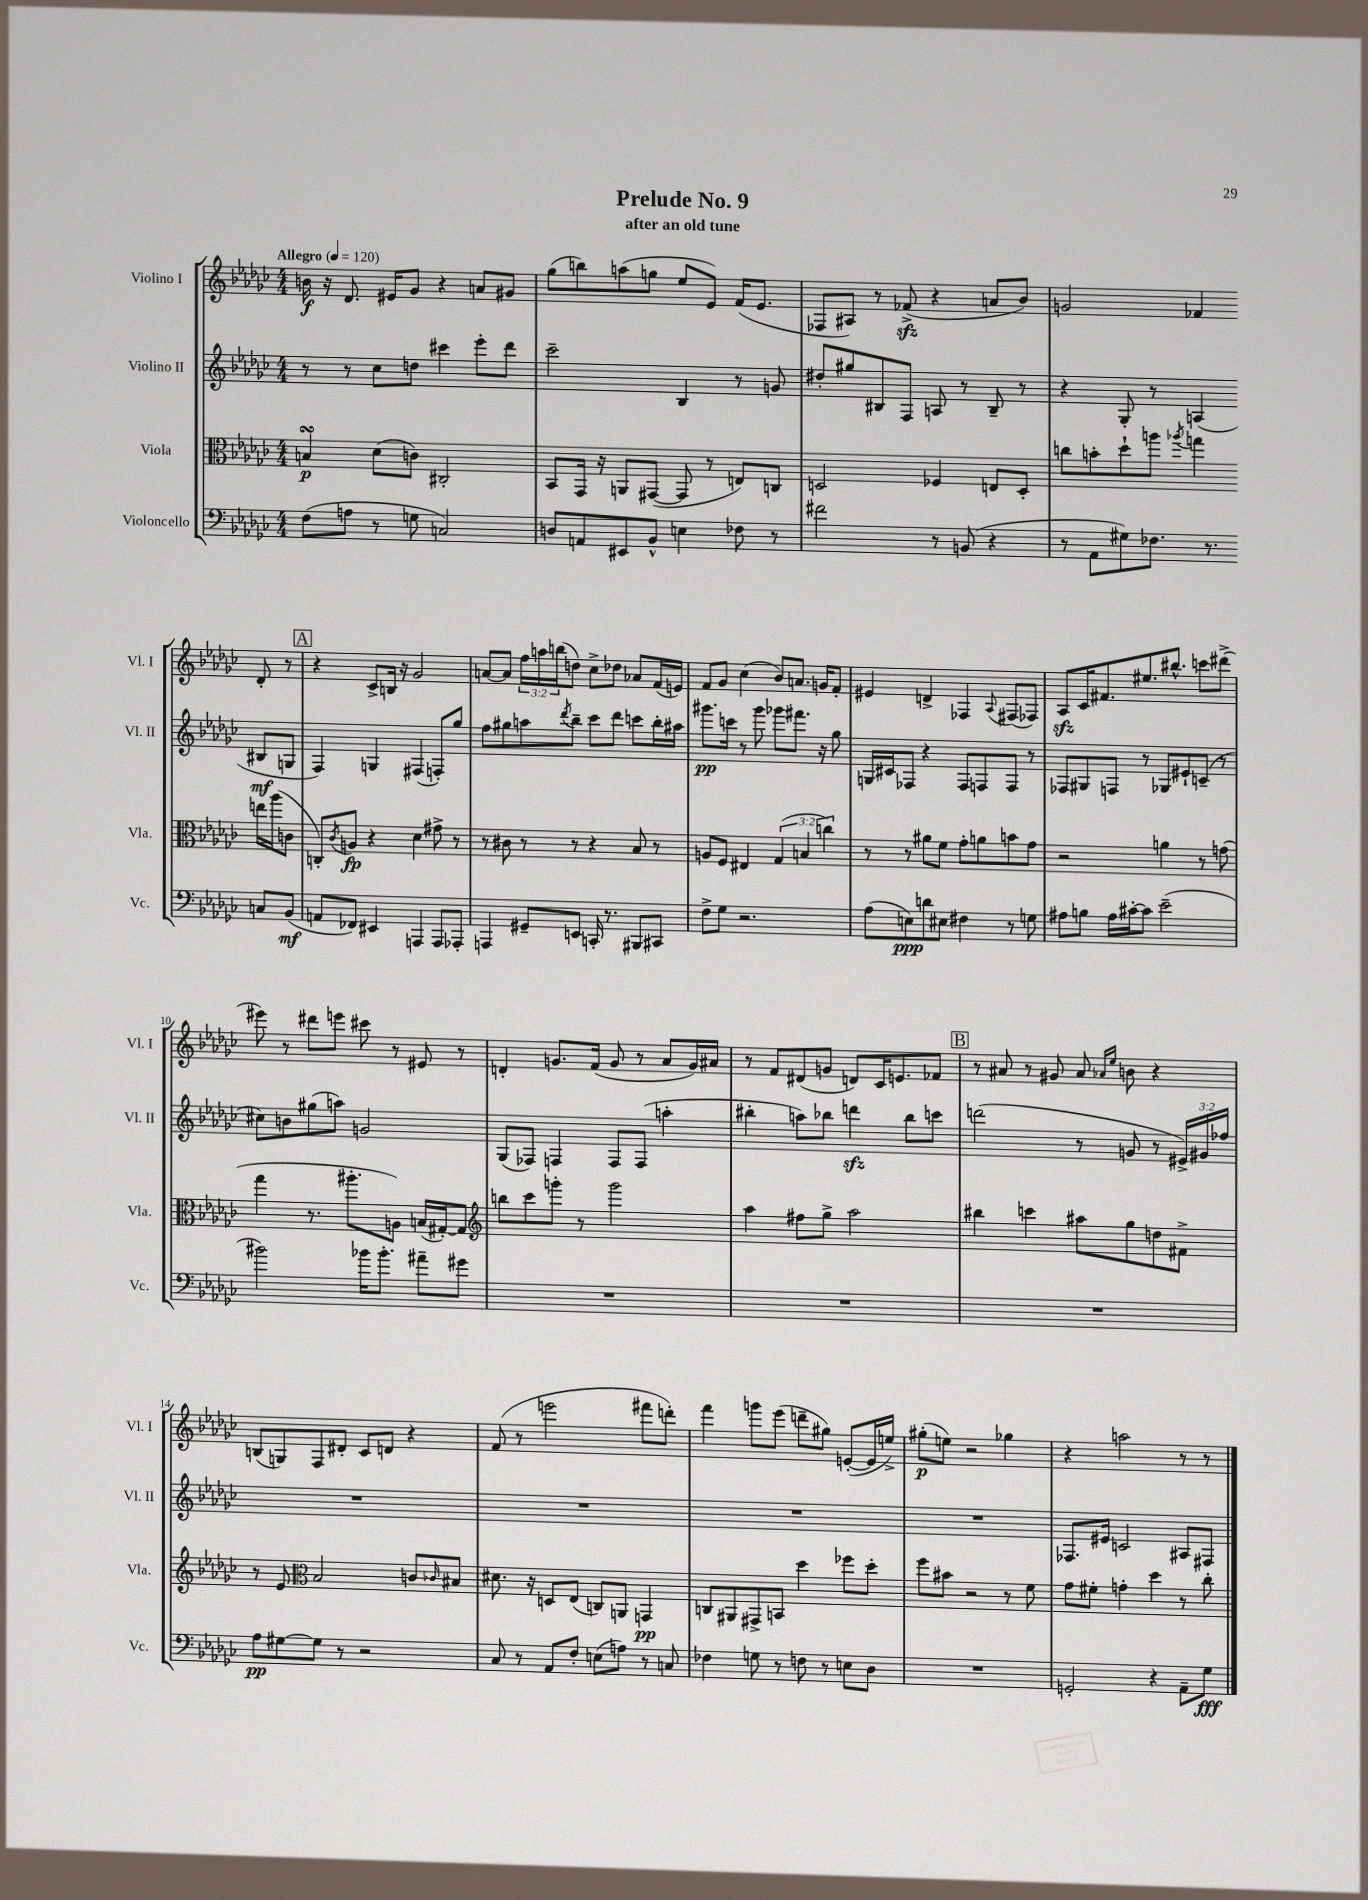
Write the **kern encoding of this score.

**kern	**dynam	**kern	**dynam	**kern	**dynam	**kern	**dynam
*part4	*part4	*part3	*part3	*part2	*part2	*part1	*part1
*staff4	*staff4	*staff3	*staff3	*staff2	*staff2	*staff1	*staff1
*I"Violoncello	*	*I"Viola	*	*I"Violino II	*	*I"Violino I	*
*I'Vc.	*	*I'Vla.	*	*I'Vl. II	*	*I'Vl. I	*
*clefF4	*	*clefC3	*	*clefG2	*	*clefG2	*
*k[b-e-a-d-g-c-]	*	*k[b-e-a-d-g-c-]	*	*k[b-e-a-d-g-c-]	*	*k[b-e-a-d-g-c-]	*
*M4/4	*	*M4/4	*	*M4/4	*	*M4/4	*
*MM120	*	*MM120	*	*MM120	*	*MM120	*
=1	=1	=1	=1	=1	=1	=1	=1
!	!	!	!	!	!	!LO:TX:a:B:t=Allegro	!
(8F\L	.	4BnsSsS/	p	8r	.	16bn\	f
.	.	.	.	.	.	16r	.
8An\J	.	.	.	8r	.	8.d-/	.
8r	.	(8d-\L	.	8cc-\L	.	.	.
.	.	.	.	.	.	16e#X/KL	.
8Gn\	.	8cn\J)	.	8ddn\J	.	8g-/J	.
2Cn/)	.	2C#X'/	.	4ccc#X\	.	4r	.
.	.	.	.	8eee-'\L	.	8an/L	.
.	.	.	.	8ddd-\J	.	8g#X/J	.
=2	=2	=2	=2	=2	=2	=2	=2
8Dn/L	.	8BB-/L	.	2ccc-~\	.	(8gg-\L	.
8AAn/	.	16GG-/Jk	.	.	.	8bbn\)	.
.	.	16r	.	.	.	.	.
8EE#X/	.	8AAn/L	.	.	.	(8aan\	.
8BB-^^/J	.	([8GG#X/J	.	.	.	8ggn\J	.
4En\	.	8GG#/]	.	4B-/	.	8ee-/L	.
.	.	8r	.	.	.	8e-/J)	.
8F-X\	.	8En/L)	.	8r	.	(16f/KL	.
.	.	.	.	.	.	8.e-/J	.
8r	.	8Cn/J	.	8gn/	.	.	.
=3	=3	=3	=3	=3	=3	=3	=3
2f#X\	.	2Dn/	.	8dd#X'/L	.	8F-X/L	.
.	.	.	.	8gg#X/	.	8A#X/J)	.
.	.	.	.	8B#X/	.	8r	.
.	.	.	.	8F/J	.	(8f-Xzz^/	.
8r	.	4F-X/	.	8An/	.	4r	.
(8BBn/	.	.	.	8r	.	.	.
4r	.	8En/L	.	8B#~/	.	8an/L	.
.	.	8D'/J	.	8r	.	8b-/J)	.
=4	=4	=4	=4	=4	=4	=4	=4
8r	.	8ccn\L	.	4r	.	2gn/	.
8AA-\L	.	8bn'\	.	.	.	.	.
8G#X\)	.	8dd-`\	.	8G-'/	.	.	.
8.F-X\J	.	8aan\J	.	8r	.	.	.
.	.	8qaa-X/	.	.	.	.	.
.	.	4ggn\	.	(4An/	.	4f-X/	.
8.r	.	.	.	.	.	.	.
8Cn/L	.	16een\LL	.	8B#X/L	mf	8d-'/	.
.	.	(16aa-\J	.	.	.	.	.
(8BB-/J	mf	8cn\J	.	8Gn/J	.	8r	.
!!LO:LB:g=z
!!LO:REH:place=s1:t=A
=5	=5	=5	=5	=5	=5	=5	=5
8AAn/L	.	8Cn'/L)	.	4F/)	.	4r	.
.	.	8qc-/	.	.	.	.	.
8FF-X/J)	.	8An/J	fp	.	.	.	.
4EE#X/	.	4r	.	4Gn/	.	8c-^/L	.
.	.	.	.	.	.	16Bn/Jk	.
.	.	.	.	.	.	16r	.
4AAAn/	.	4d-\	.	(4F#X/	.	2g-/	.
8AAA/L	.	8g#X^\	.	8Fn'/L)	.	.	.
8AAA-X'/J	.	8r	.	8gg-/J	.	.	.
=6	=6	=6	=6	=6	=6	=6	=6
4AAAn/	.	8r	.	8ff\L	.	[8an/L	.
.	.	8c#X\	.	8gg#X\	.	8a/J]	.
8GG#X~/L	.	8r	.	8aan\	.	24ff\LL	.
.	.	.	.	.	.	24aan\	.
.	.	.	.	.	.	(24bbn\J	.
.	.	.	.	8qddd-/	.	.	.
8EEn/J	.	8r	.	8bb-~\J	.	8ddn\J)	.
16CCn'/	.	4r	.	8ccc-\L	.	8cc-^\L	.
8.r	.	.	.	.	.	.	.
.	.	.	.	8ddd-\J	.	8dd-X\J	.
8BBB#X/L	.	8B-/	.	8cccn\L	.	8a-X/L	.
8CC#X/J	.	8r	.	16bb-'\L	.	(16f/L	.
.	.	.	.	16aa#X\JJ	.	16en/JJ)	.
=7	=7	=7	=7	=7	=7	=7	=7
8F^\L	.	8An/L	.	8.ggg#X\L	pp	8f/L	.
8G-\J	.	8F/J	.	.	.	8g-/J	.
.	.	.	.	16cccn\Jk	.	.	.
2.r	.	4E#X/	.	8r	.	(4cc-\	.
.	.	.	.	8ggg#\	.	.	.
.	.	(6G-/	.	8ggg-X\L	.	8b-/L)	.
.	.	.	.	8.fff#X\J	.	8.an/J	.
.	.	6Bn/	.	.	.	.	.
.	.	.	.	16r	.	16gn/KL	.
.	.	6ccn\)	.	.	.	.	.
.	.	.	.	8gg-\	.	8f'/J	.
=8	=8	=8	=8	=8	=8	=8	=8
(8A-\L	.	8r	.	16Gn/LL	.	4e#X/	.
.	.	.	.	16c#X/J	.	.	.
8En\)	ppp	8r	.	8F-X/J	.	.	.
8dn\	.	8a#X\L	.	4r	.	4dn^/	.
8E#X\J	.	8f\J	.	.	.	.	.
4F#X\	.	8g-'\L	.	8F-/L	.	4F-X/	.
.	.	8an\	.	8Fn/	.	.	.
.	.	.	.	.	.	8qqA-/	.
8r	.	8bn\	.	8F/J	.	(8F#X/L	.
8Gn\	.	8g-\J	.	8r	.	8F-X/J)	.
=9	=9	=9	=9	=9	=9	=9	=9
8A#X\L	.	2r	.	8F-X/L	.	8A-zz/L	.
8Bn\J	.	.	.	8G#X/	.	16c-/K	.
.	.	.	.	.	.	8.f#X/	.
16A#\LL	.	.	.	8Fn/J	.	.	.
[16c#X'\J	.	.	.	.	.	.	.
8c#\J]	.	.	.	8r	.	8.ee#X/	.
(2e-~\	.	4an\	.	8G-X/L	.	.	.
.	.	.	.	.	.	8.bb#X^^/J	.
.	.	.	.	8e#X`/	.	.	.
.	.	8r	.	(8cn~/J	.	8cccn\L	.
.	.	(8gn\	.	8r	.	(8ddd#X^\J	.
!!LO:LB:g=z
=10	=10	=10	=10	=10	=10	=10	=10
2b#X\)	.	4gg-\	.	8cc#X\L)	.	8eee#X\)	.
.	.	.	.	8bn\	.	8r	.
.	.	8.r	.	(8gg#X\	.	8ddd#X\L	.
.	.	.	.	8aan\J)	.	8eeen\J	.
.	.	8.aa#X'\L	.	.	.	.	.
16b-X\KL	.	.	.	2gn/	.	8ccc#X\	.
8.b-'\J	.	.	.	.	.	.	.
.	.	8An\J)	.	.	.	8r	.
8a#X~\L	.	(16Bn/LL	.	.	.	8e#X/	.
.	.	[16G#X'/J)	.	.	.	.	.
8g#X\J	.	8G#/J]	.	.	.	8r	.
=11	=11	=11	=11	=11	=11	=11	=11
*	*	*clefG2	*	*	*	*	*
1r	.	8bbn\L	.	(8G-/L	.	4dn'/	.
.	.	8ccc-\	.	8F-X/J)	.	.	.
.	.	8gggn'\J	.	4Fn/	.	8.gn/L	.
.	.	8r	.	.	.	.	.
.	.	.	.	.	.	(16f/Jk	.
.	.	2ggg\	.	8F/L	.	8g/	.
.	.	.	.	(8F/J	.	8r	.
.	.	.	.	4aan'\	.	8a-/L	.
.	.	.	.	.	.	16g/L)	.
.	.	.	.	.	.	16a#X/JJ	.
=12	=12	=12	=12	=12	=12	=12	=12
1r	.	4aa-\	.	4bb#X'\	.	8r	.
.	.	.	.	.	.	8f/L	.
.	.	8ff#X\L	.	8aan\L)	.	(8d#X/	.
.	.	8gg-^\J	.	8bb-X\J	.	8gn/J	.
.	.	2aa-\	.	4dddnzz\	.	8dn/L)	.
.	.	.	.	.	.	16c-/K	.
.	.	.	.	.	.	8.en/	.
.	.	.	.	8bb-\L	.	.	.
.	.	.	.	8cccn\J	.	8f-X/J	.
!!LO:REH:place=s1:t=B
=13	=13	=13	=13	=13	=13	=13	=13
1r	.	4bb#X\	.	(2dddn\	.	8r	.
.	.	.	.	.	.	8a#X/	.
.	.	4cccn\	.	.	.	8r	.
.	.	.	.	.	.	8g#X/	.
.	.	8aa#X\L	.	8r	.	8a#/	.
.	.	.	.	.	.	16qqa-X/LL	.
.	.	.	.	.	.	16qqee-/JJ	.
.	.	8gg-\	.	8gn/	.	8bn\	.
.	.	8ddn\	.	8r	.	4r	.
.	.	8f#X^\J	.	24e#X^/LL)	.	.	.
.	.	.	.	24g#X/	.	.	.
.	.	.	.	24ff-X/JJ	.	.	.
!!LO:LB:g=z
=14	=14	=14	=14	=14	=14	=14	=14
8A-\L	pp	8r	.	1r	.	(8Bn/L	.
[8G#X\	.	8e-/	.	.	.	8Gn/)	.
*	*	*clefC3	*	*	*	*	*
8G#\J]	.	2B-/	.	.	.	8F/	.
8r	.	.	.	.	.	8d#X'/J	.
2r	.	.	.	.	.	8c-/L	.
.	.	.	.	.	.	8dn/J	.
.	.	8cn/L	.	.	.	4r	.
.	.	16qqc-X/	.	.	.	.	.
.	.	8B#X/J	.	.	.	.	.
=15	=15	=15	=15	=15	=15	=15	=15
8C-/	.	8.d#X\	.	1r	.	(8f/	.
8r	.	.	.	.	.	8r	.
.	.	16r	.	.	.	.	.
8AA-/L	.	8Dn/L	.	.	.	2eeen\	.
8F'/J	.	(8E-/J	.	.	.	.	.
(8En\L	.	8Cn/L)	.	.	.	.	.
8An\J)	.	8AAn/J	.	.	.	.	.
8r	.	4GGn/	pp	.	.	8fff#X\L	.
8Cn/	.	.	.	.	.	8dddn'\J)	.
=16	=16	=16	=16	=16	=16	=16	=16
4F-X\	.	8Cn/L	.	1r	.	4fff\	.
.	.	8AA#X/	.	.	.	.	.
8Gn\	.	8GG#X^/	.	.	.	8gggn\L	.
8r	.	8BBn/J	.	.	.	(8eee-\J	.
8Fn\	.	4dd-\	.	.	.	8dddn~\L	.
8r	.	.	.	.	.	8gg#X\J)	.
8En\L	.	8ff-X\L	.	.	.	([8en'/L	.
8D-\J	.	8dd-'\J	.	.	.	16e/L]	.
.	.	.	.	.	.	16een^/JJ)	.
=17	=17	=17	=17	=17	=17	=17	=17
1r	.	8ff\L	.	1r	.	(8gg#X'\L	p
.	.	8b#X\J	.	.	.	8een\J)	.
.	.	2r	.	.	.	2r	.
.	.	8r	.	.	.	4gg-X\	.
.	.	8f\	.	.	.	.	.
=18	=18	=18	=18	=18	=18	=18	=18
2GGn'/	.	8g-\L	.	8.F-X/L	.	4r	.
.	.	8f#X'\J	.	.	.	.	.
.	.	.	.	16e#X/Jk	.	.	.
.	.	4gn'\	.	2cn/	.	2aan\	.
4r	.	4dd-\	.	.	.	.	.
8AA-~\L	.	8r	.	8A#X/L	.	8r	.
8G-\J	fff	8cc-'\	.	8F#X/J	.	8r	.
==	==	==	==	==	==	==	==
*-	*-	*-	*-	*-	*-	*-	*-
